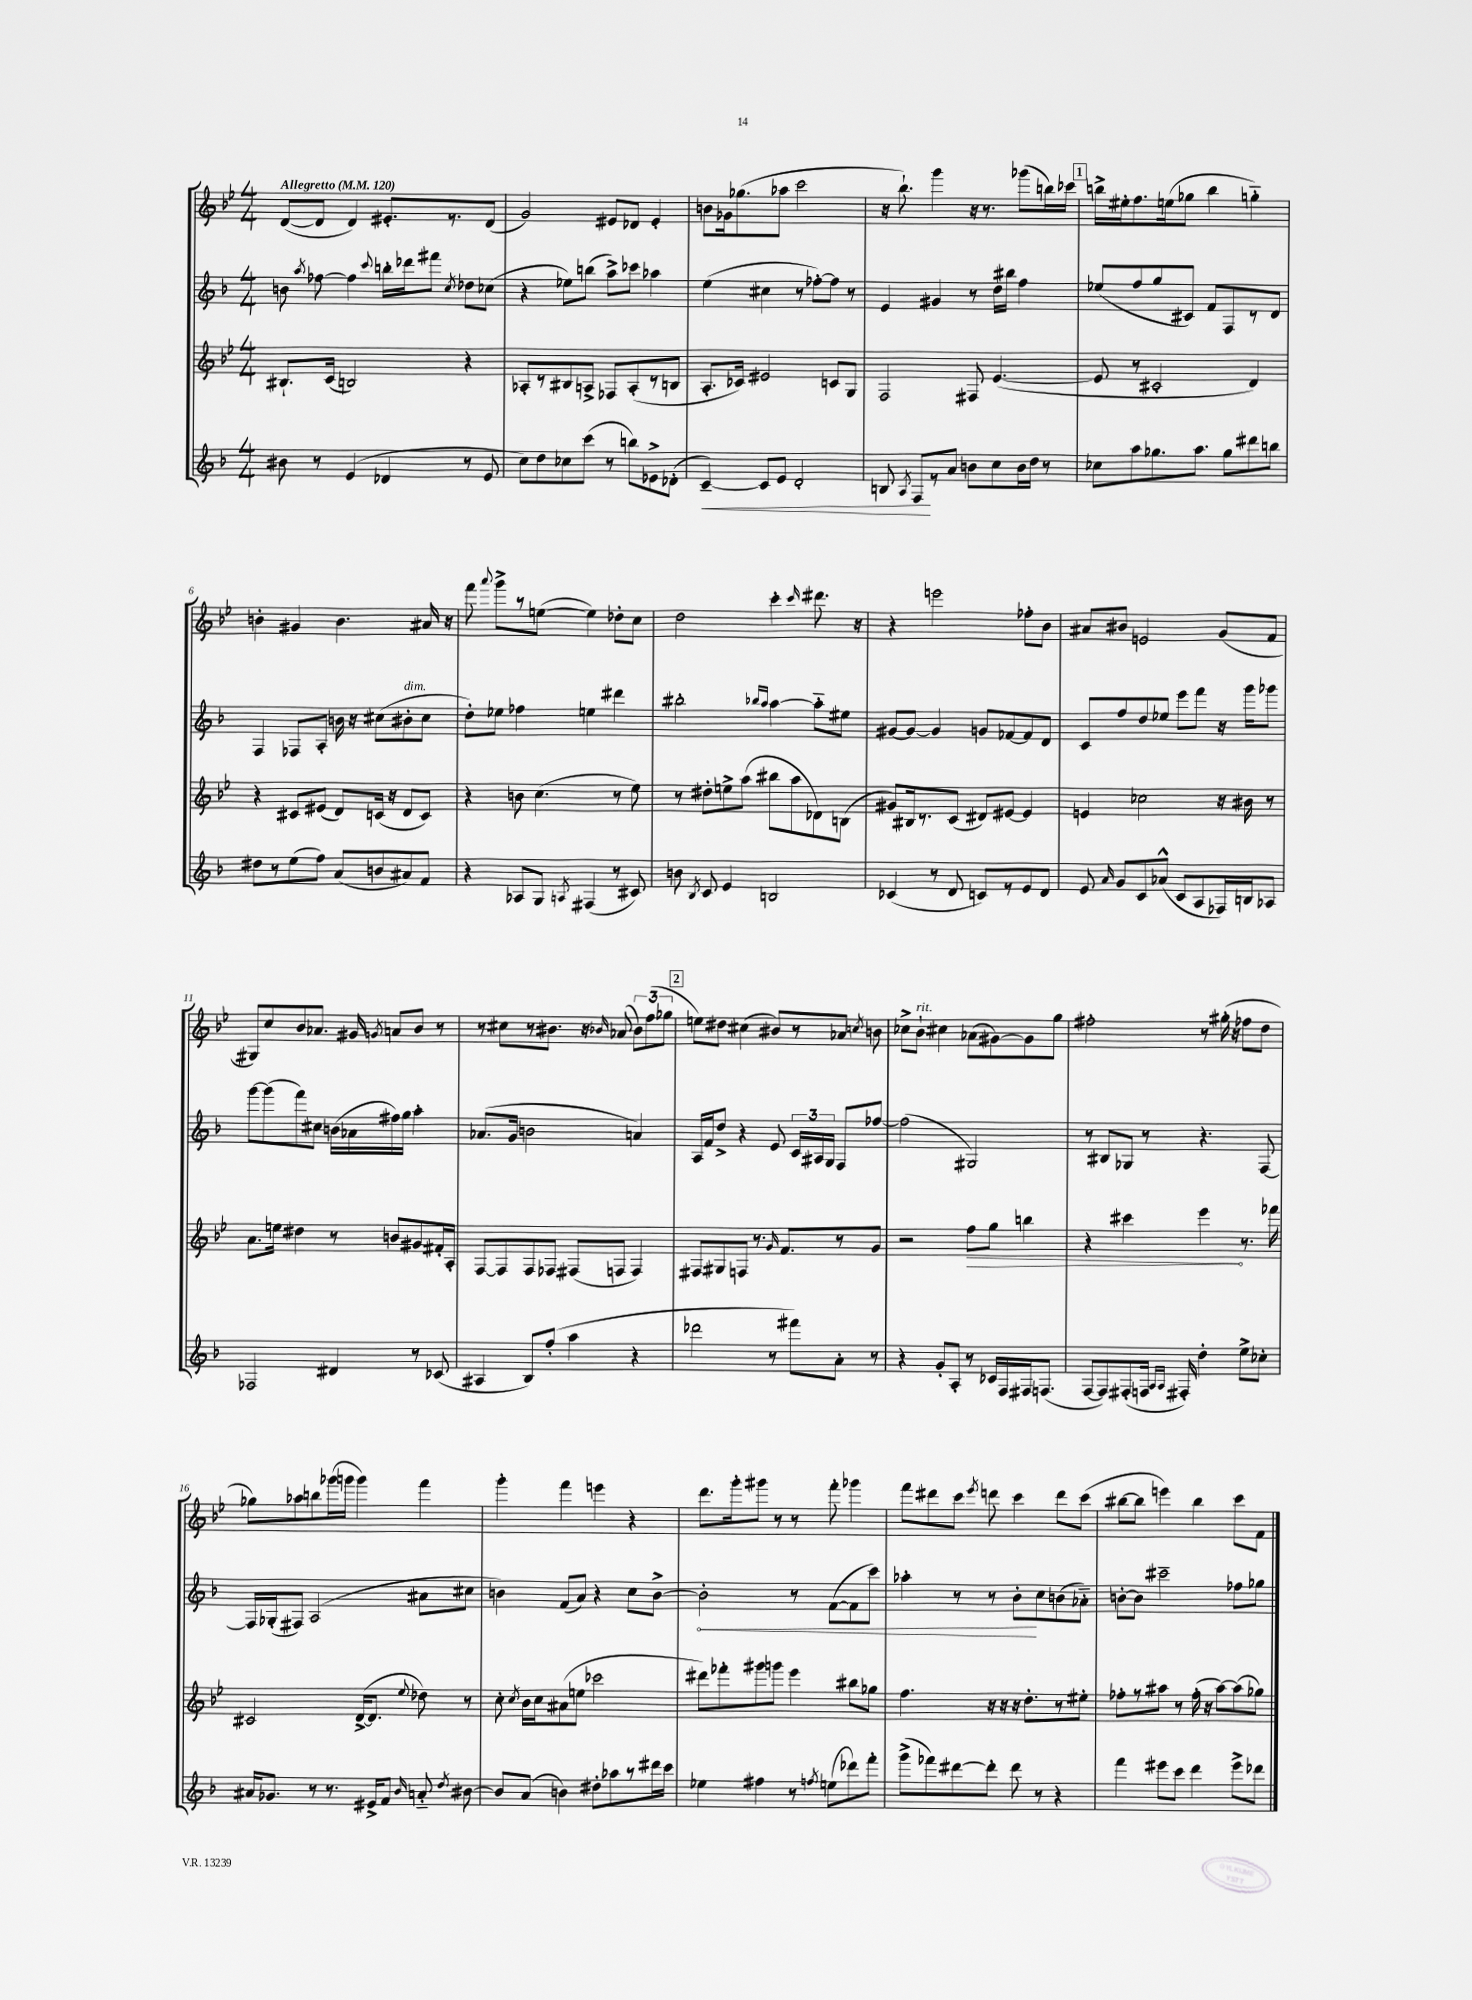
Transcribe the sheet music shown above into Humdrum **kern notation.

**kern	**dynam	**kern	**dynam	**kern	**dynam	**kern
*part4	*part4	*part3	*part3	*part2	*part2	*part1
*staff4	*staff4	*staff3	*staff3	*staff2	*staff2	*staff1
*clefG2	*	*clefG2	*	*clefG2	*	*clefG2
*k[b-]	*	*k[b-e-]	*	*k[b-]	*	*k[b-e-]
*M4/4	*	*M4/4	*	*M4/4	*	*M4/4
*MM120	*	*MM120	*	*MM120	*	*MM120
=1	=1	=1	=1	=1	=1	=1
!	!	!	!	!	!	!LO:TX:a:B:t=Allegretto
8b#X\	.	8.B#X`/L	.	8bn\	.	([8d/L
.	.	.	.	8qaa/	.	.
8r	.	.	.	[8ff-X\	.	8d/J]
.	.	(16c/Jk	.	.	.	.
(4e/	.	2Bn/)	.	4ff-\]	.	4d/)
.	.	.	.	8qqccc/	.	.
4d-X/	.	.	.	16bbn'\LL	.	8.e#X'/L
.	.	.	.	16ddd-X\J	.	.
.	.	.	.	8fff#X\J	.	.
.	.	.	.	.	.	8.r
.	.	.	.	8qcc/	.	.
8r	.	4r	.	8dd-X\L	.	.
8e/	.	.	.	(8cc-X\J	.	(8d/J
=2	=2	=2	=2	=2	=2	=2
8cc\L)	.	8A-X'/L	.	4r	.	2g/)
8dd\	.	8r	.	.	.	.
8cc-X\	.	8B#X/	.	8ee-X\L)	.	.
(8ccc\J	.	8An^/J	.	(8bbn\J	.	.
8r	.	8F-X/L	.	8aa^\L)	.	8e#X/L
8bbn\L)	.	(8A'/	.	8ccc-X\J	.	8d-X/J
8e-X^\	.	8r	.	4aa-X\	.	4e#'/
(8d-X'\J	.	8Bn/J	.	.	.	.
=3	=3	=3	=3	=3	=3	=3
!	!LO:HP:b	!	!	!	!	!
[4c~/)	<	8.A'/L	.	(4ee\	.	8bn\L
.	.	.	.	.	.	16g-X\k
.	.	16c-X/Jk)	.	.	.	(8.gg-X\
8c/L]	.	2e#X/	.	4cc#X\	.	.
8e/J	.	.	.	.	.	8aa-X\J
2d'/	.	.	.	8r	.	2ccc\
.	.	.	.	[8ff-X'\L)	.	.
.	.	8cn/L	.	8ff-\J]	.	.
.	.	8G/J	.	8r	.	.
=4	=4	=4	=4	=4	=4	=4
8Bn/	.	2F/	.	4e/	.	16r
.	.	.	.	.	.	8.bb-`\)
8qA/	.	.	.	.	.	.
8F/L	.	.	.	.	.	.
8r	[	.	.	4g#X/	.	4ggg\
8a/J	.	.	.	.	.	.
8bn\L	.	8F#X/	.	8r	.	16r
.	.	.	.	.	.	8.r
8cc\	.	([4.e-/	.	16dd\LL	.	.
.	.	.	.	16bb#X\JJ	.	.
16b\L	.	.	.	4ff\	.	(8ggg-X\L
16dd\JJ	.	.	.	.	.	.
8r	.	.	.	.	.	16bbn\L)
.	.	.	.	.	.	16ccc-X\JJ
!!LO:REH:place=s1:t=1
=5	=5	=5	=5	=5	=5	=5
8cc-X\L	.	8e-/]	.	(8ee-X/L	.	16bbn^\LL
.	.	.	.	.	.	16ee#X'\J
8aa\	.	8r	.	8ff/	.	8.ff\
8.gg-X\	.	2c#X'/	.	8gg/	.	.
.	.	.	.	.	.	(16een\k
.	.	.	.	8c#X/J)	.	8gg-X\J
8.aa\J	.	.	.	.	.	.
.	.	.	.	8f/L	.	4bb\
8gg-\L	.	.	.	8F/	.	.
8ddd#X\	.	4d/)	.	8r	.	4ggn\)
8bbn\J	.	.	.	8d/J	.	.
!!LO:LB:g=z
=6	=6	=6	=6	=6	=6	=6
8dd#X\L	.	4r	.	4F/	.	4bn'\
8r	.	.	.	.	.	.
(8ee\	.	8c#X/L	.	8F-X/L	.	4g#X/
8ff\J)	.	(8e#X/J	.	8A'/J	.	.
(8a/L	.	8d/L)	.	16bn\	.	4.b\
.	.	.	.	16r	.	.
8bn/	.	(16cn/Jk	.	(8cc#X\L	.	.
.	.	16r	.	.	.	.
!	!	!	!	!LO:TX:a:i:t=dim.	!	!
8a#X/)	.	8d/L	.	8b#X'\	.	.
8f/J	.	8c/J)	.	8cc#\J	.	16a#X/
.	.	.	.	.	.	16r
=7	=7	=7	=7	=7	=7	=7
4r	.	4r	.	8dd'\L)	.	8fff\
.	.	.	.	.	.	8qqaaa/
.	.	.	.	8ee-X\J	.	8ggg^\L
8A-X/L	.	8bn\	.	4ff-X\	.	8r
8G/J	.	(4.cc\	.	.	.	([8een\J
8qAn/	.	.	.	.	.	.
(4F#X/	.	.	.	4een\	.	4ee\])
8r	.	8r	.	4ddd#X\	.	8dd-X'\L
8c#X/)	.	8ee-\)	.	.	.	8cc\J
=8	=8	=8	=8	=8	=8	=8
8bn\	.	8r	.	2bb#X'\	.	2dd\
8qB-/	.	.	.	.	.	.
8c/	.	8dd#X'\L	.	.	.	.
4e/	.	8een^\	.	.	.	.
.	.	(8aa\J	.	.	.	.
.	.	.	.	16qqbb-X/LL	.	.
.	.	.	.	16qqaa/JJ	.	.
2Bn/	.	8bb#X\L	.	[4aa\	.	4ccc'\
.	.	8aa\	.	.	.	.
.	.	.	.	.	.	16qqccc/
.	.	8d-X\)	.	8aa\L]	.	8.ddd#X\
.	.	(8Bn\J	.	8ee#X\J	.	.
.	.	.	.	.	.	16r
=9	=9	=9	=9	=9	=9	=9
(4c-X/	.	8g#X/L)	.	[8g#X/L	.	4r
.	.	16B#X/k	.	8g#/J_	.	.
.	.	8.r	.	.	.	.
8r	.	.	.	4g#/]	.	2eeen\
8d/	.	(8c/J	.	.	.	.
8cn/L)	.	8d#X/L)	.	8gn/L	.	.
8r	.	[8e#X/J	.	[8f-X/	.	.
8e/	.	4e#/]	.	8f-/]	.	8ff-X'\L
8d/J	.	.	.	8d/J	.	8b-\J
=10	=10	=10	=10	=10	=10	=10
8e/	.	4en/	.	8c/L	.	8a#X/L
16qqa/	.	.	.	.	.	.
8g/L	.	.	.	8ff/	.	8b#X/J
8c/	.	2cc-X\	.	8dd/	.	2en/
(8a-X^^/J	.	.	.	8ee-X/J	.	.
8c/L	.	.	.	8eee\L	.	.
8A/	.	.	.	8fff\J	.	.
16F-X/L)	.	16r	.	16r	.	(8g/L
16Bn/J	.	16b#X\	.	16ggg\KL	.	.
8A-X/J	.	8r	.	8ggg-X\J	.	8f/J
!!LO:LB:g=z
=11	=11	=11	=11	=11	=11	=11
2F-X/	.	8.a\L	.	[8ggg\L	.	8G#X/L)
.	.	.	.	(8ggg\]	.	8cc/
.	.	16een\Jk	.	.	.	.
.	.	4dd#X\	.	8fff\)	.	8b-/
.	.	.	.	8cc#X\J	.	8.a-X/J
4d#X/	.	8r	.	(16bn\LL	.	.
.	.	.	.	16a-X\	.	16g#X/
.	.	.	.	.	.	8qgn/
.	.	8bn/L	.	16ff#X\)	.	8an/L
.	.	.	.	16gg\JJ	.	.
8r	.	8g#X/	.	4aa'\	.	8b-/J
(8c-X/	.	16f#X'/L	.	.	.	8r
.	.	16A'/JJ	.	.	.	.
=12	=12	=12	=12	=12	=12	=12
4A#X/	.	[8F/L	.	(8.a-X/L	.	8r
.	.	8F/]	.	.	.	8cc#X\L
.	.	.	.	16g/Jk	.	.
8B-/L)	.	8F/	.	2bn\	.	8r
(8ff'/J	.	8F-X/J	.	.	.	8.b#X\J
4aa\	.	(8F#X/L	.	.	.	.
.	.	.	.	.	.	16r
.	.	.	.	.	.	16qqb-X/
.	.	8Fn/J	.	.	.	(8a-X/
4r	.	4F/)	.	4an/)	.	12b-\L)
.	.	.	.	.	.	(12ff\
.	.	.	.	.	.	12gg-X\J
!!LO:REH:place=s1:t=2
=13	=13	=13	=13	=13	=13	=13
2ddd-X\	.	8F#X/L	.	16A/LL	.	8een\L)
.	.	.	.	16f/J	.	.
.	.	8G#X/	.	8dd^/J	.	8dd#X\J
.	.	8Fn/J	.	4r	.	(4cc#X\
.	.	8.r	.	.	.	.
8r	.	.	.	8e/	.	8b#X/L)
.	.	16qqg/	.	.	.	.
.	.	8.f/L	.	.	.	.
8fff#X\L)	.	.	.	24c/LL	.	8r
.	.	.	.	24A#X/	.	.
.	.	.	.	24G/JJ	.	.
8a'\J	.	8r	.	8F/L	.	8a-X/J
.	.	.	.	.	.	8qccn/
8r	.	8g/J	.	[8ff-X/J	.	8bn\
=14	=14	=14	=14	=14	=14	=14
4r	.	2r	.	(2ff-\]	.	8cc-X^\L
!	!	!	!	!	!	!LO:TX:a:i:t=rit.
.	.	.	.	.	.	8b-`\J
8g'/L	.	.	.	.	.	4cc#X\
8A'/J	.	.	.	.	.	.
!	!	!	!LO:HP:b	!	!	!
8r	.	8ff\L	>	2G#X/)	.	(8a-X\L
16c-X/LL	.	8gg\J	.	.	.	[8g#X\)
16F/	.	.	.	.	.	.
16F#X/J	.	4bbn\	.	.	.	8g#\]
(8.Fn/J	.	.	.	.	.	.
.	.	.	.	.	.	8gg\J
=15	=15	=15	=15	=15	=15	=15
[8F/L	.	4r	.	8r	.	2ff#X'\
8F/])	.	.	.	8B#X/L	.	.
(8F#X'/	.	4ccc#X\	.	8G-X/J	.	.
16Fn/Jk	.	.	.	8r	.	.
16qqA/LL	.	.	.	.	.	.
16qqA/JJ	.	.	.	.	.	.
16F#X'/)	.	.	.	.	.	.
4dd'\	.	4eee-\	.	4.r	.	8r
.	.	.	.	.	.	(16gg#X'\
.	.	.	.	.	.	16r
8ee^\L	.	8.r	]	.	.	8ff-X\L
8cc-X'\J	.	.	.	[8F/	.	8dd\J
.	.	16fff-X\	.	.	.	.
!!LO:LB:g=z
=16	=16	=16	=16	=16	=16	=16
16a#X/KL	.	2c#X/	.	16F/LL]	.	8gg-X\L)
8.g-X/J	.	.	.	(16G-X'/J	.	.
.	.	.	.	8F#X/J)	.	8aa-X\
8r	.	.	.	(2A/	.	8bbn\
8.r	.	.	.	.	.	(16ggg-X\L
.	.	.	.	.	.	16gggn\JJ
.	.	([16d^/KL	.	.	.	4ggg\)
16e#X^/KL	.	8.d/J]	.	.	.	.
8f/J	.	.	.	.	.	.
16qqb-/	.	8qqee-/	.	.	.	.
8an/	.	8dd-X\)	.	8a#X\L	.	4fff\
8qdd/	.	.	.	.	.	.
[8b#X\	.	8r	.	8cc#X\J	.	.
=17	=17	=17	=17	=17	=17	=17
8b#/L]	.	8cc'\	.	4bn\)	.	4ggg'\
.	.	8qcc/	.	.	.	.
(8a/J	.	16b-\LL	.	.	.	.
.	.	16cc\J	.	.	.	.
4bn\)	.	(8a#X\	.	(8f/L	.	4fff\
.	.	8een\J	.	8a/J)	.	.
8dd#X'\L	.	2ccc-X\	.	4r	.	4eeen\
8aa-X\	.	.	.	.	.	.
8r	.	.	.	8cc\L	.	4r
16ddd#X\L	.	.	.	[8b^\J	.	.
16ccc\JJ	.	.	.	.	.	.
=18	=18	=18	=18	=18	=18	=18
!	!	!	!	!	!LO:HP:b	!
4ee-X\	.	8ddd#X\L)	.	2b'\]	<	8.ddd\L
.	.	8fff-X'\	.	.	.	.
.	.	.	.	.	.	16ggg'\k
4ff#X\	.	8ggg#X\	.	.	.	8ggg#X\J
.	.	8gggn\J	.	.	.	8r
8r	.	4eee-\	.	8r	.	8r
8qffn/	.	.	.	.	.	.
(8een\L	.	.	.	([8f\L	.	8fff'\
8ddd-X\)	.	8bb#X\L	.	8f\]	.	4ggg-X\
8fff'\J	.	8gg-X\J	.	8ccc\J)	.	.
=19	=19	=19	=19	=19	=19	=19
(8ggg^\L	.	4.ff\	.	4aa-X'\	.	8fff\L
8fff-X\)	.	.	.	.	.	8ddd#X\
[8ddd#X\	.	.	.	8r	.	8ccc\J
.	.	.	.	.	.	8qeee-/
8ddd#'\J]	.	16r	.	8r	.	8dddn\
.	.	16r	.	.	.	.
8ddd#\	.	16r	.	8b-'\L	.	4ccc\
.	.	8.dd'\L	.	.	.	.
8r	.	.	.	8cc\	[	.
4r	.	8r	.	(8bn\	.	8ddd\L
.	.	8ee#X'\J	.	8a-X\J)	.	(8ccc\J
=20	=20	=20	=20	=20	=20	=20
4fff\	.	8ff-X'\L	.	[8bn'\L	.	[8bb#X\L
.	.	8r	.	8b\J]	.	8bb#\J]
8eee#X\L	.	8aa#X\J	.	2ccc#X~\	.	4eeen\)
8ccc\J	.	8r	.	.	.	.
4ddd\	.	(16ff-'\	.	.	.	4bb#\
.	.	16r	.	.	.	.
.	.	[8aa#\L)	.	.	.	.
8eee#^\L	.	(8aa#\]	.	8ff-X\L	.	8ccc\L
8ddd-X\J	.	8gg-X\J)	.	8gg-X\J	.	8f\J
==	==	==	==	==	==	==
*-	*-	*-	*-	*-	*-	*-
